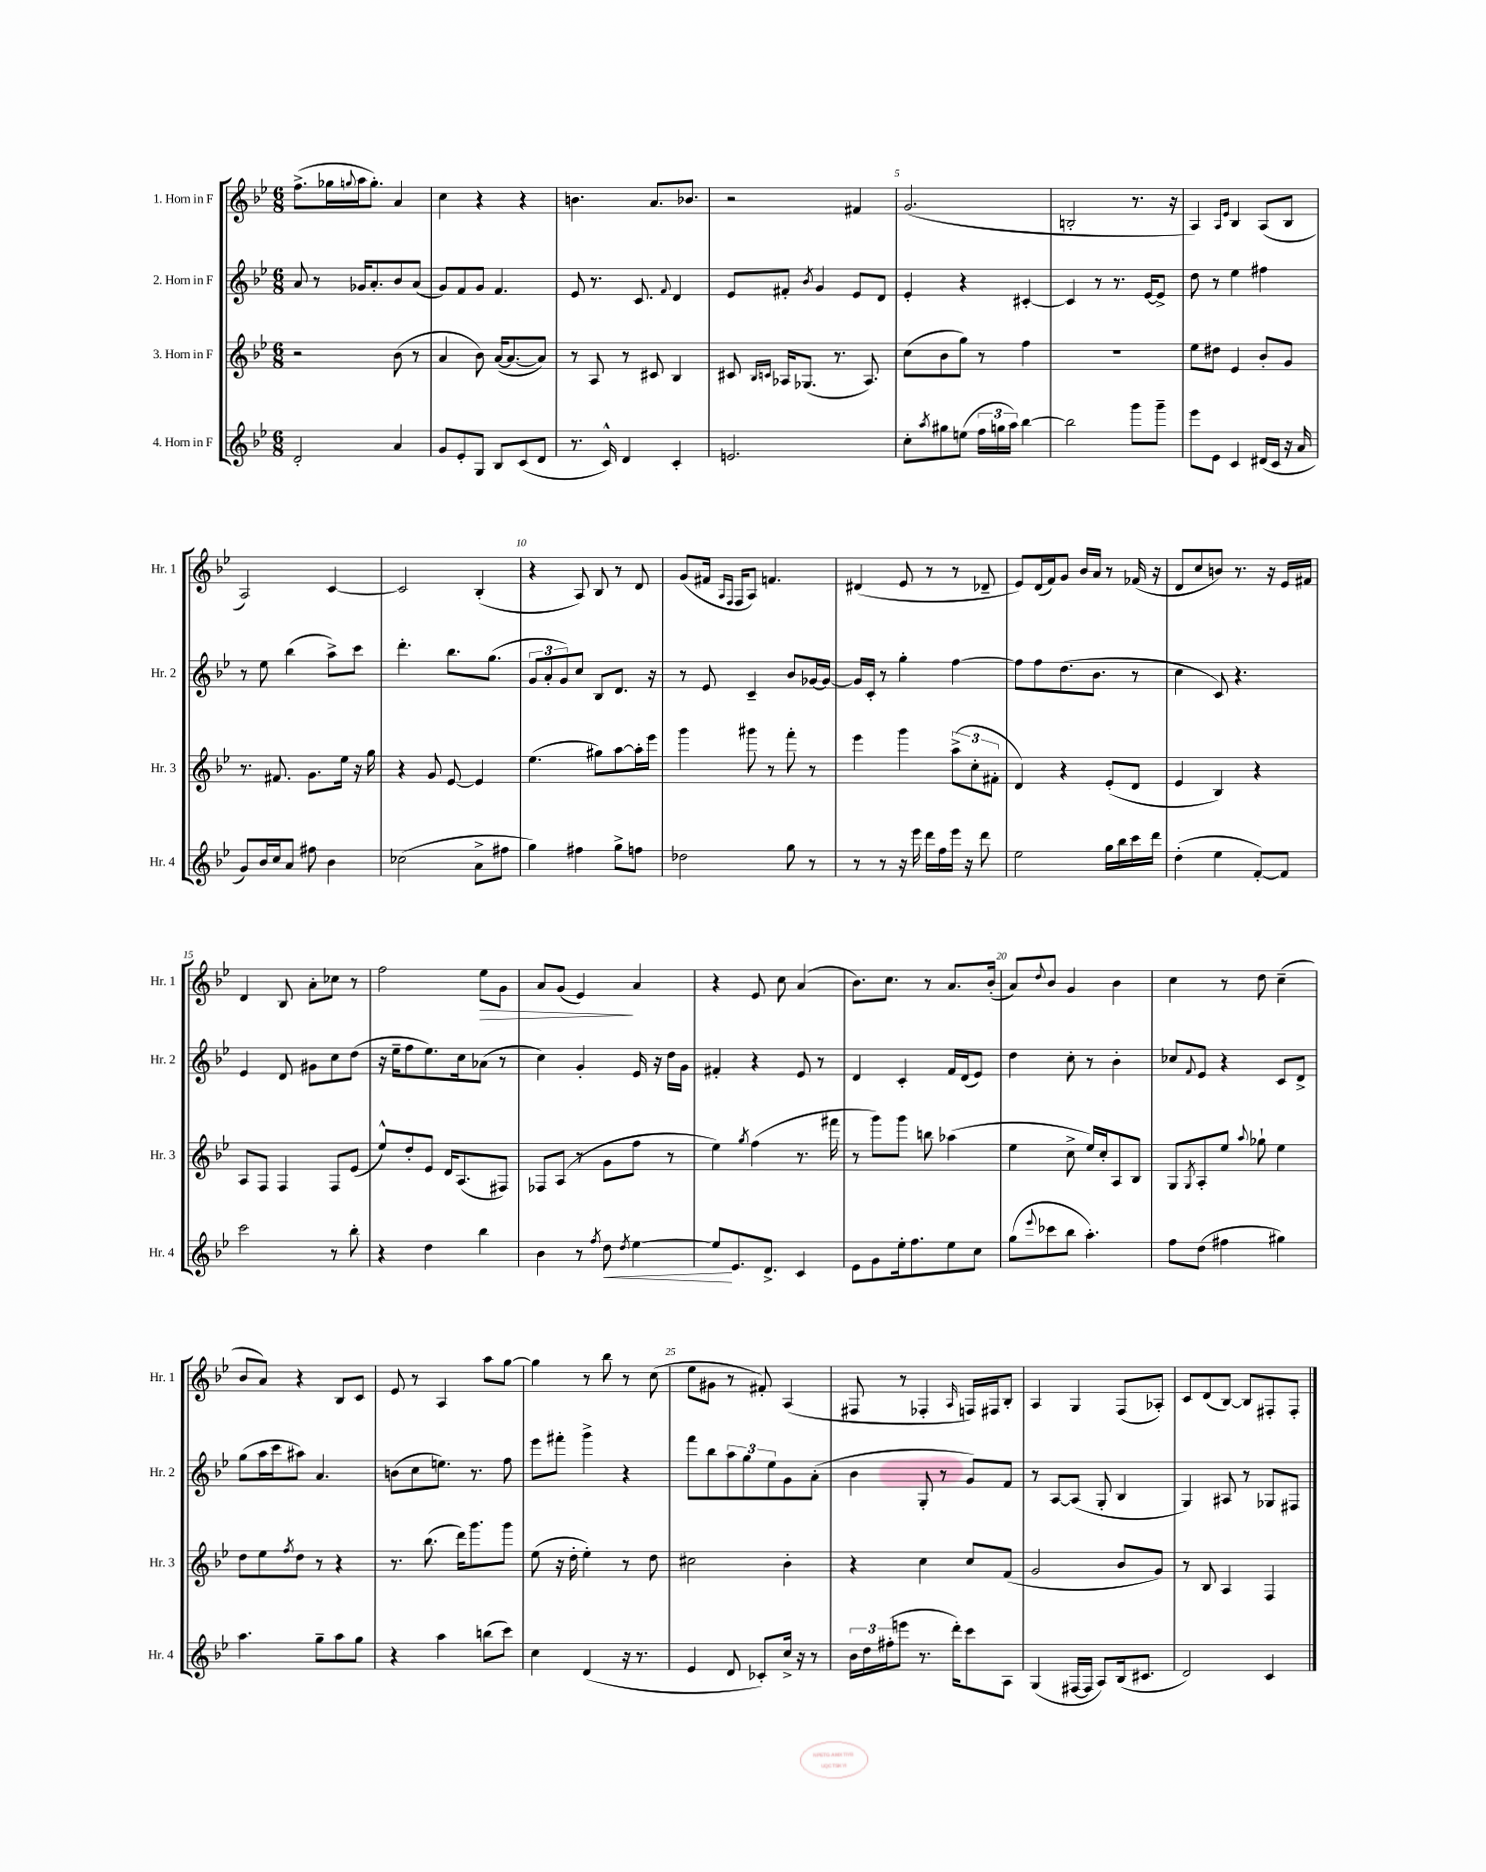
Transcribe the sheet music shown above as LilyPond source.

<<
\new StaffGroup <<
\new Staff = "s0" \with { instrumentName = "1. Horn in F" shortInstrumentName = "Hr. 1" } {
    \clef treble \key bes \major \numericTimeSignature \time 6/8
    f''8.->( ges''16 \appoggiatura { g''8 } a''16 g''8.-.) a'4 |
    c''4 r4 r4 |
    b'4. a'8. bes'8. |
    r2 fis'4 |
    g'2.( |
    b2-. r8. r16 |
    a4) \grace { a16 ees'16 } bes4 a8( bes8 |
    a2) c'4~ |
    c'2 bes4-.( |
    r4 a8) bes8 r8 d'8 |
    g'8( fis'16 \grace { a16 f16 } f16 a8) f'4. |
    dis'4( ees'8 r8 r8 des'8-- |
    ees'8) d'16( f'16) g'8 bes'16 a'16 r8 fes'16( r16 |
    d'8 c''8 b'8) r8. r16 ees'16 fis'16 |
    d'4 bes8 a'8-. ces''8 r8 |
    f''2 ees''8\> g'8 |
    a'8 g'8( ees'4\!) a'4 |
    r4 ees'8 c''8 a'4( |
    bes'8.) c''8. r8 a'8. bes'16-.( |
    a'8) \appoggiatura { d''8 } bes'8 g'4 bes'4 |
    c''4 r8 d''8 c''4--( |
    bes'8 a'8) r4 bes8 c'8 |
    ees'8 r8 a4 a''8 g''8~ |
    g''4 r8 bes''8 r8 c''8( |
    ees''8 gis'8 r8 fis'8-.) a4( |
    fis8 r8 fes4-. \grace { a16 } f16) fis16 bes8-. |
    a4 g4 f8( aes8-.) |
    c'8 d'8( bes8~) bes8 fis8-. fis8-. \bar "|." |
}
\new Staff = "s1" \with { instrumentName = "2. Horn in F" shortInstrumentName = "Hr. 2" } {
    \clef treble \key bes \major \numericTimeSignature \time 6/8
    a'8 r8 ges'16 a'8.-. bes'8 a'8( |
    g'8) f'8 g'8 f'4. |
    ees'8 r8. c'8. \appoggiatura { f'8 } d'4 |
    ees'8 fis'8-. \acciaccatura { bes'8 } g'4 ees'8 d'8 |
    ees'4-. r4 cis'4~-. |
    cis'4 r8 r8. ees'16~ ees'8-> |
    d''8 r8 ees''4 fis''4 |
    r8 ees''8 bes''4( a''8->) c'''8 |
    d'''4.-. bes''8. g''8.( |
    \tuplet 3/2 { g'8 a'8-. g'8) } c''8 bes8 d'8. r16 |
    r8 ees'8 c'4-- bes'8 ges'16~ ges'16~ |
    ges'16 c'16-. r8 g''4-. f''4~ |
    f''8 f''8 d''8.( bes'8. r8 |
    c''4 c'8) r4. |
    ees'4 d'8 gis'8 c''8 d''8( |
    r16 ees''16-- f''8 ees''8.) c''16 aes'8( r8 |
    c''4) g'4-. ees'16 r16 d''16 g'16 |
    fis'4-. r4 ees'8 r8 |
    d'4 c'4-. f'16 d'16( ees'8) |
    d''4 c''8-. r8 bes'4-. |
    ces''8 \appoggiatura { f'8 } ees'8 r4 c'8 d'8-> |
    g''8( a''16 c'''16 ais''8) a'4. |
    b'8( c''8 e''8.) r8. f''8 |
    ees'''8 fis'''8-. g'''4-> r4 |
    f'''8 bes''8 \tuplet 3/2 { a''8 g''8 ees''8 } g'8 a'8-.( |
    bes'4 g8-. r8 g'8) f'8 |
    r8 a8~ a8( g8-. bes4 |
    g4) ais8 r8 ges8 fis8 \bar "|." |
}
\new Staff = "s2" \with { instrumentName = "3. Horn in F" shortInstrumentName = "Hr. 3" } {
    \clef treble \key bes \major \numericTimeSignature \time 6/8
    r2 bes'8( r8 |
    a'4 bes'8) a'16~( a'8.~ a'8) |
    r8 a8 r8 cis'8 bes4 |
    cis'8 \grace { bes16 c'16 } aes16 ges8.( r8. aes8.) |
    c''8( bes'8 g''8) r8 f''4 |
    R2. |
    ees''8 dis''8 ees'4 bes'8-. g'8 |
    r8. fis'8. g'8. ees''16 r16 g''16 |
    r4 g'8 ees'8~ ees'4 |
    ees''4.( gis''8) a''8~ a''16-. ees'''16 |
    g'''4 gis'''8 r8 f'''8-. r8 |
    ees'''4 g'''4 \tuplet 3/2 { a''8->( c''8-. fis'8-. } |
    d'4) r4 ees'8-.( d'8 |
    ees'4 bes4) r4 |
    a8 f8 f4 f8 ees'8( |
    ees''8-^) d''8-. ees'8 d'16 a8.( fis8) |
    fes8 a8( r8 g'8 f''8 r8 |
    ees''4) \acciaccatura { g''8 } f''4( r8. fis'''16 |
    r8 g'''8) g'''8 b''8 aes''4( |
    ees''4 c''8-> ees''16) c''16-. a8 bes8 |
    g8 \acciaccatura { g8 } a8-. ees''8 \appoggiatura { a''8 } ges''8-! ees''4 |
    d''8 ees''8 \acciaccatura { f''8 } d''8 r8 r4 |
    r8. bes''8.( d'''16) g'''8. g'''8 |
    ees''8( r16 d''16-. ees''4-.) r8 d''8 |
    cis''2 bes'4-. |
    r4 c''4 c''8 f'8( |
    g'2 bes'8 g'8) |
    r8 bes8 a4 f4 \bar "|." |
}
\new Staff = "s3" \with { instrumentName = "4. Horn in F" shortInstrumentName = "Hr. 4" } {
    \clef treble \key bes \major \numericTimeSignature \time 6/8
    d'2-. a'4 |
    g'8 ees'8-. g8 bes8 c'8( d'8 |
    r8. c'16-^) d'4 c'4-. |
    e'2. |
    c''8-. \acciaccatura { a''8 } gis''8 e''8( \tuplet 3/2 { f''16 g''16 a''16) } bes''4~ |
    bes''2 g'''8 g'''8-- |
    ees'''8 ees'8 c'4 dis'16( c'16 r16 a'16 |
    g'8) bes'16 c''16 a'8 fis''8 bes'4 |
    ces''2( a'8-> fis''8 |
    g''4) fis''4 g''8-> f''8 |
    des''2 g''8 r8 |
    r8 r8 r16 ees'''16 d'''16 f''16 ees'''16 r16 d'''8 |
    ees''2 g''16 bes''16 c'''16 d'''16 |
    d''4-.( ees''4 f'8~-.) f'8 |
    c'''2 r8 bes''8-. |
    r4 d''4 bes''4 |
    bes'4 r8 \acciaccatura { f''8 } d''8\< \acciaccatura { d''8 } ees''4~ |
    ees''8\! ees'8. d'8.-> c'4 |
    ees'8 g'8 ees''16-. f''8. ees''8 c''8 |
    g''8( \appoggiatura { ees'''8 } ces'''8 bes''8 a''4.-.) |
    f''8 d''8( fis''4 gis''4) |
    a''4. g''8-- a''8 g''8 |
    r4 a''4 b''8( c'''8) |
    c''4 d'4( r16 r8. |
    ees'4 d'8 ces'8-.) c''16-> r16 r8 |
    \tuplet 3/2 { bes'16 d''16 fis''16-.( } e'''8 r8. d'''16-.) c'''8 a8 |
    g4( fis16~ fis16 a8) bes16( cis'8. |
    d'2) c'4 \bar "|." |
}
>>
>>
\layout { \context { \Score \override BarNumber.break-visibility = ##(#f #t #t) barNumberVisibility = #(every-nth-bar-number-visible 5) } }
